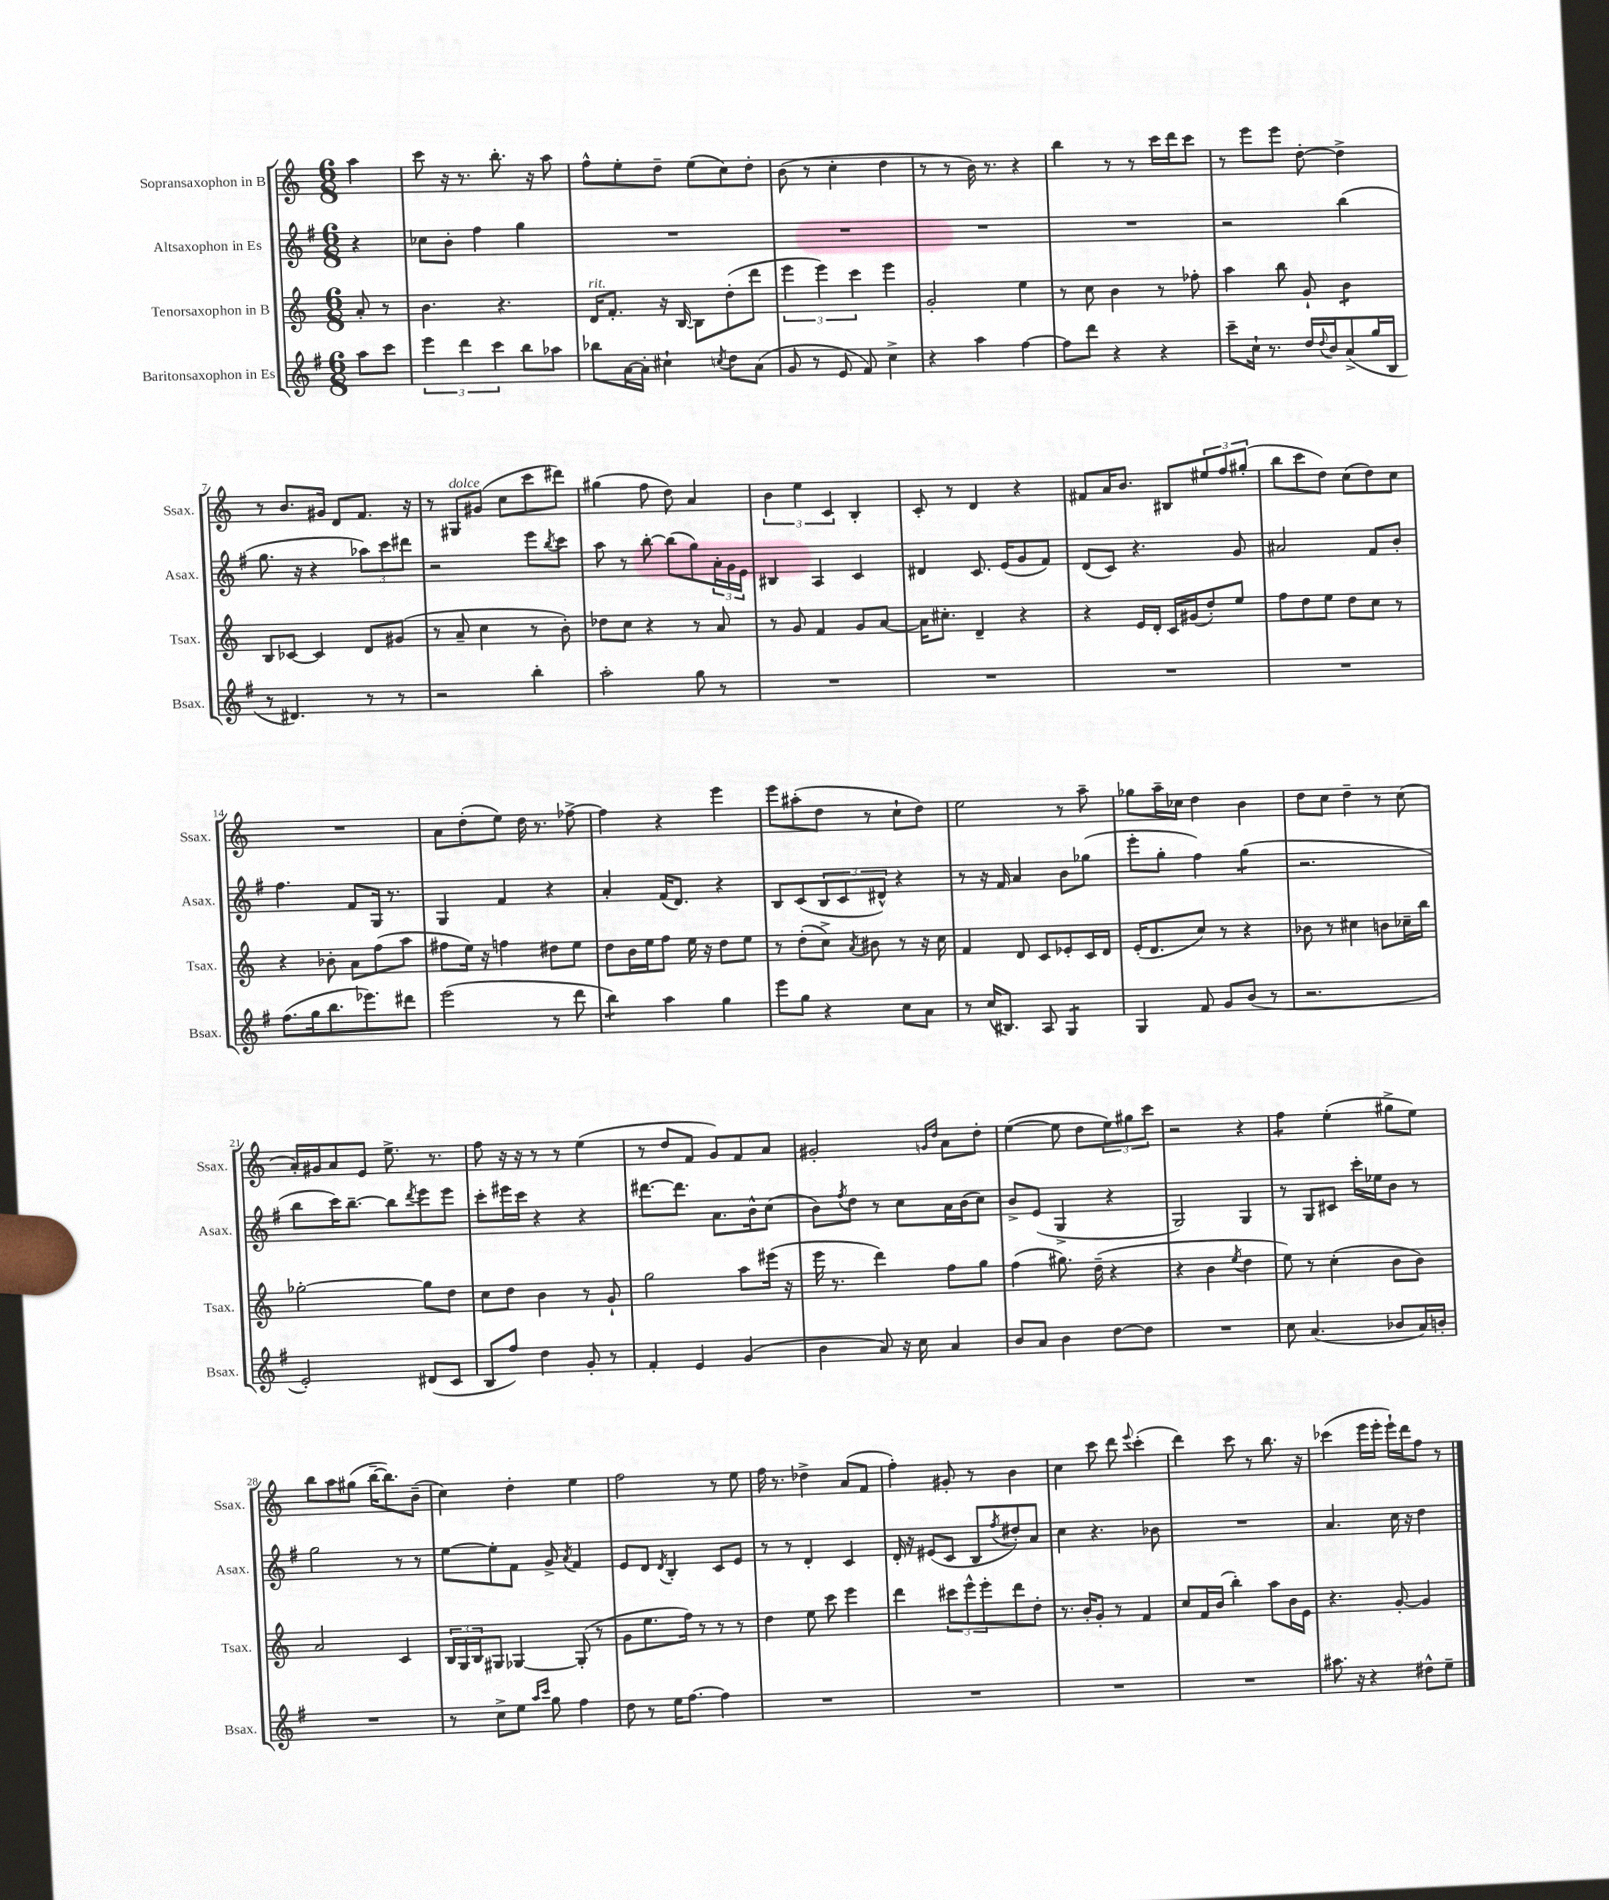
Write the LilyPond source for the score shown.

<<
\new StaffGroup <<
\new Staff = "s0" \with { instrumentName = "Sopransaxophon in B" shortInstrumentName = "Ssax." } {
    \clef treble \key c \major \numericTimeSignature \time 6/8 \partial 4
    a''4 |
    c'''8 r16 r8. b''8.-. r16 a''8 |
    f''8-^ e''8-. d''8-- e''8( c''8) d''8-. |
    b'8( r8 c''4-. d''4 |
    r8 r8 b'16) r8. r4 |
    b''4 r8 r8 c'''16 d'''16 c'''8 |
    r8 e'''8 e'''8 d''8~-. d''4-> |
    r8 b'8. gis'16 d'8 f'8. r16 |
    r8 gis8^\markup { \italic "dolce" } gis'8( c''8 c'''8 dis'''8) |
    gis''4( f''8 d''8) a'4 |
    \tuplet 3/2 { b'4 e''4 c'4 } b4-. |
    c'8-. r8 d'4 r4 |
    fis'8 a'16 b'8. bis8 \tuplet 3/2 { eis''8 f''8 gis''8-.( } |
    b''8 c'''8 d''8) c''8( d''8) c''8 |
    R2. |
    a'8 d''8-.( e''8) d''16 r8. fes''8~-> |
    fes''4 r4 e'''4 |
    e'''8 ais''8-.( d''8 r8 c''8-! d''8) |
    e''2 r8 a''8-- |
    ges''8 a''16-- ces''16 d''4 b'4 |
    d''8 c''8 d''4-- r8 c''8( |
    a'16-.) gis'16 a'8 e'8 e''8.-> r8. |
    f''8 r16 r16 r8 r8 e''4( |
    r8 d''8 f'8 g'8) f'8 a'8 |
    gis'2-. \grace { g'16 d''16 } a'8 d''8-. |
    e''4~( e''8 d''8 \tuplet 3/2 { e''8) gis''8 c'''8 } |
    r2 r4 |
    f''4:8 e''4-.( gis''8-> e''8) |
    b''8 a''8 gis''8( b''16~-- b''8.) b'8--( |
    c''4) d''4-. e''4 |
    f''2 r8 e''8 |
    f''16 r8. des''4-> a'8( f'8 |
    f''4-.) gis'8-. r8 b'4 |
    c''4 c'''8 d'''8 \appoggiatura { e'''8 } c'''4-.( |
    d'''4) c'''8 r8 b''8. r16 |
    ces'''4( e'''16 e'''16-. e'''16-!) d'''16 f''8 r8 \bar "|." |
}
\new Staff = "s1" \with { instrumentName = "Altsaxophon in Es" shortInstrumentName = "Asax." } {
    \clef treble \key g \major \numericTimeSignature \time 6/8 \partial 4
    r4 |
    ces''8 b'8-. fis''4 g''4 |
    R2. |
    R2. |
    R2. |
    R2. |
    r2 b''4( |
    g''8. r16 r4 \tuplet 3/2 { aes''8) c'''8 dis'''8 } |
    r2 e'''8 \acciaccatura { b''8 } c'''8 |
    a''8 r8 b''8~-. b''8( g''8) \tuplet 3/2 { a'16-. g'16 e'16 } |
    bis4 a4 c'4 |
    dis'4 c'8. e'16( g'8 fis'8) |
    d'8( c'8) r4. g'8 |
    ais'2 fis'8 b'8-. |
    fis''4. fis'8 g16 r8. |
    g4 fis'4 r4 |
    a'4-. fis'16( d'8.) r4 |
    b8 c'8( \tuplet 3/2 { b8 c'8 dis'8-^) } r4 |
    r8 r16 fis'16 a'4 b'8 ges''8( |
    e'''8-. g''8-. fis''4) g''4:8( |
    r2. |
    b''8 c'''16) b''8.~-- b''8 \acciaccatura { d'''8 } e'''8 e'''8 |
    c'''8-. eis'''16 c'''16 r4 r4 |
    dis'''8.~ dis'''8. a'8. b'16-^ c''8( |
    b'8) \acciaccatura { fis''8 } d''8 r8 c''8 a'16 b'16( c''8) |
    b'8-> e'8( g4-> r4 |
    g2) g4 |
    r8 g8 cis'8 c'''16-. ees''16 b'8 r8 |
    g''2 r8 r8 |
    e''8~ e''8-. fis'8 g'8-> \acciaccatura { a'8 } fis'4 |
    e'8 d'8 \acciaccatura { d'8 } b4-. c'8 e'8 |
    r8 r8 d'4-. c'4 |
    d'16-. r16 eis'8( c'8 b8 \acciaccatura { fis''8 } dis''8-.) a'8 |
    c''4 r4. bes'8 |
    R2. |
    a'4. c''16 r16 d''4 \bar "|." |
}
\new Staff = "s2" \with { instrumentName = "Tenorsaxophon in B" shortInstrumentName = "Tsax." } {
    \clef treble \key c \major \numericTimeSignature \time 6/8 \partial 4
    a'8-. r8 |
    b'4. r4. |
    d'16^\markup { \italic "rit." } f'8.-. r16 b16~ b8 d''8-.( d'''8 |
    \tuplet 3/2 { e'''4 e'''4) c'''4 } e'''4 |
    g'2-. e''4 |
    r8 c''8 b'4 r8 fes''8-. |
    a''4 b''8 g'8-! b'4:8 |
    b8 ces'8~ ces'4 d'8 gis'8( |
    r8 a'8-- c''4 r8 b'8-.) |
    des''8 c''8 r4 r8 a'8 |
    r8 g'8 f'4 g'8 a'8~ |
    a'16 cis''8.-. d'4-- r4 |
    r4 e'16 d'16-. c'16 gis'16( d''8-.) e''8 |
    f''8 d''8 e''8 d''8 c''8 r8 |
    r4 bes'8-. a'8 f''8( a''8 |
    fis''8 e''16) r16 f''4 dis''8 e''8 |
    d''8 b'16 e''16 f''8 e''16 r16 d''8 e''8 |
    r8 d''8-.( c''8->) \acciaccatura { a'8 } bis'8 r8 r16 c''16 |
    f'4 d'8 c'8 ees'8-. c'16 d'16 |
    e'16-.( d'8. c''8) r8 r4 |
    bes'8 r8 cis''4 b'8 ces''16-- b''16 |
    ges''2~-. ges''8 d''8 |
    c''8 d''8 b'4 r8 g'8-! |
    g''2 a''8 eis'''16( r16 |
    e'''16 r8. d'''4) f''8 g''8 |
    f''4( gis''8.) d''16--( r4 |
    r4 b'4 \acciaccatura { e''8 } d''4 |
    e''8) r8 c''4-.( b'8 b'8) |
    a'2 c'4 |
    \tuplet 3/2 { b16 g16 b16 } gis8 ges4~ ges8-.( r8 |
    g'8 e''8. f''16) r8 r8 r8 |
    d''4 e''8 c'''8 e'''4 |
    d'''4 \tuplet 3/2 { cis'''8 e'''8-^ e'''8-. } d'''8 d''8-. |
    r8. b'16-. g'8-. r8 f'4 |
    c''8 f'16 b'16( b''4-.) a''8 b'16 e'16 |
    r4. g'8~-. g'4 \bar "|." |
}
\new Staff = "s3" \with { instrumentName = "Baritonsaxophon in Es" shortInstrumentName = "Bsax." } {
    \clef treble \key g \major \numericTimeSignature \time 6/8 \partial 4
    a''8 c'''8 |
    \tuplet 3/2 { e'''4 d'''4 c'''4 } b''8 aes''8 |
    bes''8 a'16~ a'16-. cis''4-! \acciaccatura { c''8 } d''8 a'8( |
    g'8 r8 e'8 fis'8) c''4-> |
    r4 a''4 fis''4~ |
    fis''8 d'''8 r4 r4 |
    c'''8-- c''16-! r8. d''16 \appoggiatura { d''8 } b'16 a'8->( g''16 b16 |
    r8 dis'4.) r8 r8 |
    r2 b''4-. |
    a''2-. g''8 r8 |
    R2. |
    R2. |
    R2. |
    R2. |
    fis''8.( g''16 b''8. ees'''8.) dis'''8 |
    e'''2( r8 d'''8 |
    b''4:8) a''4 g''4 |
    e'''8 g''8 r4 c''8 a'8 |
    r8 c''16( bis8.) a8 g4:8 |
    g4 fis'8 g'8 b'8( r8 |
    r2. |
    e'2-.) dis'8( c'8 |
    b8 fis''8) d''4 g'8-. r8 |
    fis'4-. e'4 g'4( |
    b'4 a'8) r16 c''16 a'4 |
    b'8 a'8 b'4 d''8~ d''8 |
    R2. |
    c''8 a'4.( bes'8 a'16) b'16-. |
    R2. |
    r8 c''8-> e''8 \grace { a''16 c'''16 } g''8 fis''4 |
    d''8 r8 e''16 fis''8.~ fis''4 |
    R2. |
    R2. |
    R2. |
    R2. |
    ais''8. r16 r4 dis''8-^ e''8-- \bar "|." |
}
>>
>>
